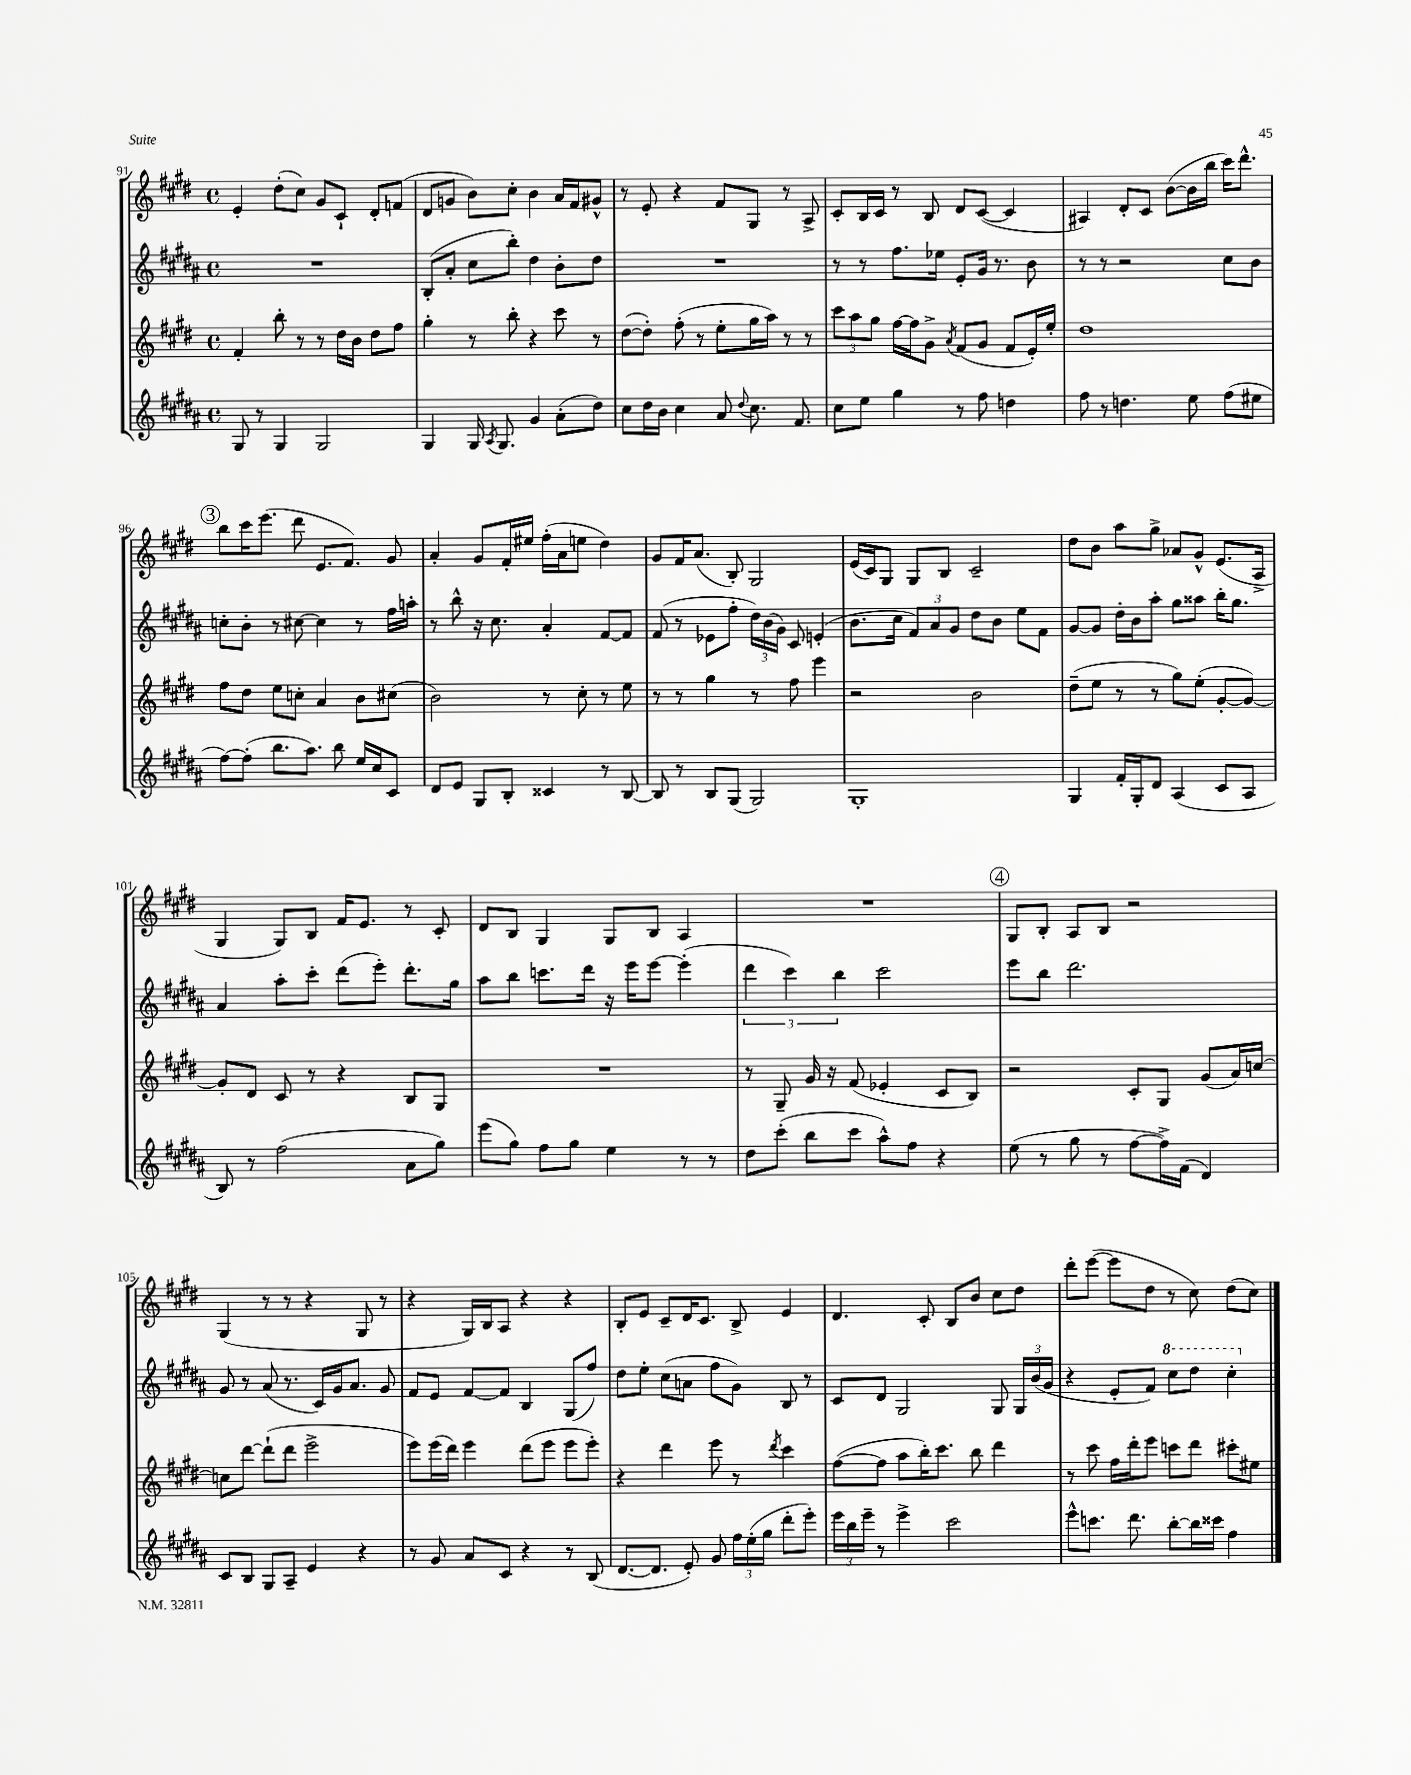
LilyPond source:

<<
\new StaffGroup <<
\new Staff = "s0" {
    \clef treble \key e \major \defaultTimeSignature \time 4/4
    \autoBeamOff e'4-. dis''8[-.( cis''8]) gis'8[ cis'8]-! dis'8[-. f'8]( |
    dis'8[ g'8] b'8[) cis''8]-. b'4 a'16[ fis'16 gis'8]-^ |
    r8 e'8-. r4 fis'8[ gis8] r8 a8-> |
    cis'8[-. b16 cis'16] r8 b8 dis'8[ cis'8]~( cis'4 |
    ais4) dis'8[-. cis'8] b'8[~( b'16 b''16] cis'''16[) dis'''8.]-^ |
    \mark \markup { \circle "3" } b''8[ cis'''16 e'''8.]( dis'''8 e'8.[ fis'8.]) gis'8 |
    a'4-. gis'8[ fis'16-. eis''16] fis''16[-.( a'16 e''8] dis''4) |
    gis'8[ fis'16 a'8.]( b8-.) gis2 |
    e'16[( cis'16) gis8] gis8[ b8] cis'2-- |
    dis''8[ b'8] a''8[ gis''8]-> aes'8[ gis'8]-^ e'8.[( a16]-> |
    gis4 gis8[) b8] fis'16[ e'8.] r8 cis'8-. |
    dis'8[ b8] gis4 gis8[ b8] a4 |
    R1 |
    \mark \markup { \circle "4" } gis8[ b8]-. a8[ b8] r2 |
    gis4( r8 r8 r4 gis8 r8 |
    r4 gis16[) b16 a8] r4 r4 |
    b8[-. e'8] cis'8[-- dis'16 cis'8.] b8-> e'4 |
    dis'4. cis'8-. b8[ b'8] cis''8[ dis''8] |
    dis'''8[-. e'''8]~( e'''8[ dis''8] r8 cis''8) dis''8[( cis''8]) \bar "|." |
}
\new Staff = "s1" {
    \clef treble \key b \major \defaultTimeSignature \time 4/4
    \autoBeamOff R1 |
    b8[-.( ais'8]-. cis''8[ b''8]-.) dis''4 b'8[-. dis''8] |
    R1 |
    r8 r8 fis''8.[ ees''16] e'8[-. gis'16] r8. b'8 |
    r8 r8 r2 cis''8[ b'8] |
    \mark \markup { \circle "3" } c''8[-. b'8]-. r8 cis''8~ cis''4 r8 fis''16[ a''16]-. |
    r8 b''8-^ r16 cis''8. ais'4-. fis'8[~ fis'8] |
    fis'8( r8 ees'8[ fis''8]-. \tuplet 3/2 { dis''16[) b'16( gis'16]) } cis'8 e'4-.( |
    b'8.[ cis''16] \tuplet 3/2 { fis'8[) ais'8 gis'8] } dis''8[ b'8] e''8[ fis'8] |
    gis'8[~ gis'8] dis''16[-. b'16 ais''8]-. gis''8[ aisis''8] b''16[-. gis''8.] |
    ais'4 ais''8[-. cis'''8]-. dis'''8[( e'''8]-.) dis'''8.[-. gis''16] |
    ais''8[ b''8] c'''8.[ dis'''16] r16 e'''16[ e'''8]~ e'''4-.( |
    \tuplet 3/2 { dis'''4 cis'''4) b''4 } cis'''2 |
    \mark \markup { \circle "4" } e'''8[ b''8] dis'''2. |
    gis'8 r8 ais'8( r8. cis'16[) gis'16 ais'8.] gis'8 |
    fis'8[ e'8] fis'8[~ fis'8] b4 gis8[( fis''8]) |
    dis''8[ e''8]-. cis''8[( a'8] fis''8[ gis'8]) b8 r8 |
    cis'8[ dis'8] gis2 gis8 \tuplet 3/2 { gis16[ b'16( gis'16] } |
    r4 e'8[-. fis'8]) \ottava #1 cis'''8[ dis'''8] cis'''4-. \ottava #0 \bar "|." |
}
\new Staff = "s2" {
    \clef treble \key e \major \defaultTimeSignature \time 4/4
    \autoBeamOff fis'4-. b''8-. r8 r8 dis''16[ b'16] dis''8[ fis''8] |
    gis''4-. r8 b''8-. r4 cis'''8 r8 |
    dis''8[~( dis''8]-.) fis''8-.( r8 e''8[-. gis''16 a''16]) r8 r8 |
    \tuplet 3/2 { cis'''8[ a''8 gis''8] } fis''16[~ fis''16 gis'8]-> \acciaccatura { a'8 } fis'8[( gis'8] fis'8[ e'16-.) e''16]-. |
    dis''1 |
    \mark \markup { \circle "3" } fis''8[ dis''8] e''8[ c''8]-. a'4 b'8[ cis''8]( |
    b'2) r8 cis''8-. r8 e''8 |
    r8 r8 gis''4 r8 fis''8 e'''4 |
    r2 b'2 |
    dis''8[--( e''8] r8 r8 gis''8[) e''8]-.( gis'8[~-. gis'8]~) |
    gis'8[-. dis'8] cis'8 r8 r4 b8[ gis8] |
    R1 |
    r8 gis8-- gis'16 r16 fis'8( ees'4-. cis'8[ b8]) |
    \mark \markup { \circle "4" } r2 cis'8[-. gis8] gis'8[( a'16) c''16]~ |
    c''8[ dis'''8]~ dis'''8[-!( dis'''8] e'''2-> |
    e'''8[) e'''16( dis'''16]) e'''4 dis'''8[( e'''8] e'''8[ e'''8]-.) |
    r4 dis'''4 e'''8 r8 \acciaccatura { dis'''8 } cis'''4 |
    fis''8[~( fis''8] a''8[ b''16-.) cis'''8.] b''8 dis'''4 |
    r8 cis'''8 fis''16[ dis'''16-. e'''8] c'''8[ dis'''8] cis'''8[-. eis''8] \bar "|." |
}
\new Staff = "s3" {
    \clef treble \key b \major \defaultTimeSignature \time 4/4
    \autoBeamOff gis8 r8 gis4 gis2 |
    gis4 gis16 \acciaccatura { ais8 } gis8. gis'4 ais'8[-.( dis''8]) |
    cis''8[ dis''16 b'16] cis''4 ais'8 \appoggiatura { dis''8 } cis''8. fis'8. |
    cis''8[ e''8] gis''4 r8 fis''8 d''4 |
    fis''8 r8 d''4. e''8 fis''8[( eis''8] |
    \mark \markup { \circle "3" } fis''8[~) fis''8]-.( b''8.[ ais''8.]) b''8 e''16[ cis''16 cis'8] |
    dis'8[ e'8] gis8[ b8]-. cisis'4 r8 b8~ |
    b8 r8 b8[ gis8]( gis2) |
    gis1-. |
    gis4 fis'16[-. gis16-. dis'8] ais4( cis'8[ ais8] |
    b8) r8 fis''2( ais'8[ gis''8]) |
    e'''8[( gis''8]) fis''8[ gis''8] e''4 r8 r8 |
    dis''8[ cis'''8]-.( b''8[ cis'''8] ais''8[-^) fis''8] r4 |
    \mark \markup { \circle "4" } e''8( r8 gis''8 r8 fis''8[~ fis''16->) fis'16]( dis'4) |
    cis'8[ b8] gis8[ ais8]-- e'4 r4 |
    r8 gis'8 ais'8[ cis'8] r4 r8 b8( |
    dis'8.[~ dis'8.] e'8-.) gis'8 \tuplet 3/2 { fis''16[ e''16-.( gis''16] } dis'''8[-. e'''8]-.) |
    \tuplet 3/2 { e'''16[ b''16 e'''16]-- } r8 e'''4-> cis'''2 |
    e'''8[-^ c'''8.] dis'''8. b''8[~-. b''16 cisis'''16] fis''4 \bar "|." |
}
>>
>>
\layout { \context { \Score currentBarNumber = #91 } }
